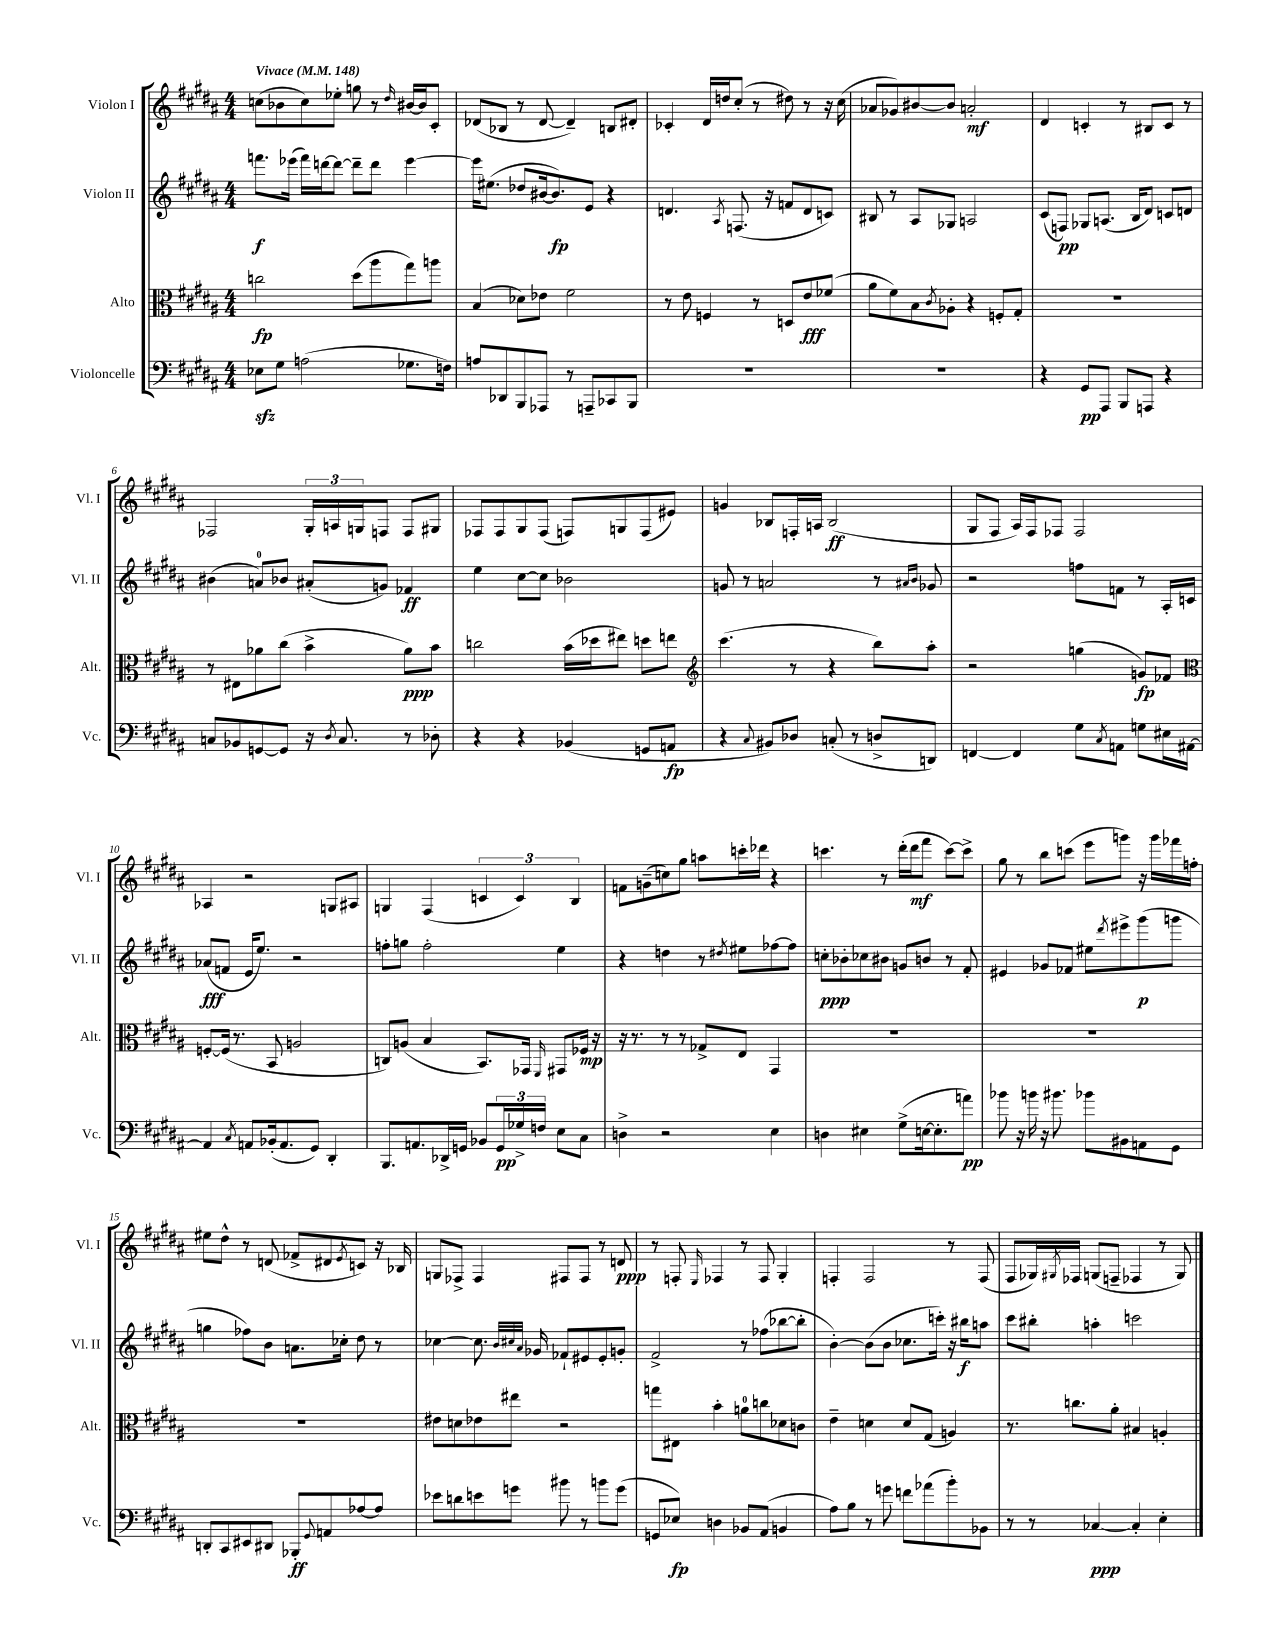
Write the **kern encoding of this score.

**kern	**kern	**kern	**kern
*staff4	*staff3	*staff2	*staff1
*clefF4	*clefC3	*clefG2	*clefG2
*k[f#c#g#d#a#]	*k[f#c#g#d#a#]	*k[f#c#g#d#a#]	*k[f#c#g#d#a#]
*M4/4	*M4/4	*M4/4	*M4/4
*MM148	*MM148	*MM148	*MM148
8E-	2cc	8.fff	(8cc
8G#	.	.	8b-
.	.	(16eee-	.
(2A	.	16fff)	8cc)
.	.	[16ddd	.
.	.	8ddd_	8ee-'
.	(8dd#	8ddd~]	8gg
.	8aa#	8ddd	8r
.	.	.	16qqdd#
8.G-	8gg#)	[4eee-	[16b#
.	.	.	16b#]
.	8aa	.	8c#'
16F)	.	.	.
=	=	=	=
8A	(4B	16eee-]	(8d-
.	.	(8.ee#	.
8DD-	.	.	8B-
8BBB	8d-)	8dd-	8r
8AAA-	8e-	[16b#	[8d-
.	.	8.b#])	.
8r	2f#	.	4d-~])
8AAA~	.	8e	.
8CC-	.	4r	8B
8BBB	.	.	8d#'
=	=	=	=
1r	8r	4.d	4c-'
.	8e	.	.
.	4F	.	16d#
.	.	.	16dd
.	.	8qA#	.
.	.	(8.F	(8cc#'
.	8r	.	8r
.	.	16r	.
.	8D	8f	8dd#)
.	8e	8d	8r
.	(8f-	8c)	16r
.	.	.	(16cc#
=	=	=	=
1r	8a#	8B#	8a-
.	8f#)	8r	8g-)
.	8B	8A#	[8b#
.	8qc#	.	.
.	8A-'	8G-	8b#]
.	4r	2A	2a'
.	8F'	.	.
.	8G#'	.	.
=	=	=	=
4r	1r	(8c#	4d#
.	.	8F)	.
8GG#	.	8G-	4c'
8AAA#	.	(8.A	.
8BBB	.	.	8r
.	.	16B	.
8AAA	.	8d#)	8B#
4r	.	8c	8c
.	.	8d	8r
=	=	=	=
8C	8r	(4b#	2F-
8BB-	8E#	.	.
[8GG	8a-	8a)	.
8GG]	(8cc#	8b-	.
16r	4b^	(8a#'	24G#'
.	.	.	24A
8qD#	.	.	.
8.C	.	.	.
.	.	.	24G
.	.	8g)	8F
8r	8a-)	4f-	8F
8D-'	8b	.	8G#
=	=	=	=
4r	2cc	4ee	8F-
.	.	.	8F-
4r	.	[8cc#	8G#
.	.	8cc#]	(8F-
(4BB-	(16b	2b-	8F)
.	16dd-	.	.
.	8ee#)	.	8G
8GG	8dd	.	(8F
8AA	8ee	.	8e#)
=	=	=	=
*	*clefG2	*	*
4r	(4.ccc#	8g	4g
.	.	8r	.
8qqC#	.	.	.
8BB#)	.	2a	8B-
8D-	8r	.	16F'
.	.	.	16A
(8C'	4r	.	(2B-
8r	.	.	.
8D^	8bb)	8r	.
.	.	16qqa#	.
.	.	16qqb	.
8DD)	8aa#'	8g-	.
=	=	=	=
[4FF	2r	2r	8G#
.	.	.	8F#
4FF]	.	.	16A#)
.	.	.	16F#
.	.	.	8F-
8G#	(4gg	8ff	2F-
8qC#	.	.	.
8AA	.	8f	.
8G	8g)	8r	.
16E#	8f-	16A#'	.
[16AA#	.	16c	.
=	=	=	=
*	*clefC3	*	*
4AA#]	[8F'	(8a-	4A-
.	(16F]	8f	.
.	8.r	.	.
8qC#	.	.	.
8AA	.	16e	2r
.	.	8.ee)	.
(16BB-'	8BB	.	.
8.AA	.	.	.
.	2A	2r	.
8GG#)	.	.	.
4DD#'	.	.	8G
.	.	.	8A#
=	=	=	=
8.BBB	8C)	8ff'	4G
.	(8A	8gg	.
8.AA	.	.	.
.	4B	2ff'	(4F#
16DD-^	.	.	.
16GG	.	.	.
8BB-	8.BB)	.	6c
24GG	.	.	.
24G-^	.	.	6c)
.	16GG-	.	.
24F	.	.	.
.	16qqFF#	.	.
8E	8GG#	4ee	.
.	.	.	6B
8C#	16F-	.	.
.	16r	.	.
=	=	=	=
4D^	16r	4r	8f
.	8.r	.	.
.	.	.	(8g~
2r	8r	4dd	8cc)
.	8r	.	8gg#
.	8G-^	8r	8aa
.	.	8qdd#	.
.	8E	8ee#	16ccc'
.	.	.	16ddd-
4E	4GG#	[8ff-	4r
.	.	8ff-]	.
=	=	=	=
4D	1r	8cc'	4.ccc
.	.	8b-'	.
4E#	.	8cc-	.
.	.	8b#	8r
(8G#^	.	8g	(16ddd#'
.	.	.	16ddd#
[16E	.	8b	8fff#
8.E']	.	.	.
.	.	8r	[8ccc)
8a)	.	8f#'	8ccc^]
=	=	=	=
8b-	1r	4e#	8gg#
16r	.	.	8r
16b	.	.	.
16r	.	8g-	8bb
8.b#	.	.	.
.	.	8f-	(8ccc
8b-	.	8ee#	8eee
.	.	8qddd#	.
8BB#	.	8eee#^	8ggg)
8AA	.	(8ggg#	16r
.	.	.	16ggg
8GG#	.	8ggg	16fff-
.	.	.	16ff'
=	=	=	=
8DD'	1r	4gg	8ee#
8CC#	.	.	8dd#^^
8EE#	.	8ff-)	8r
8DD#	.	8b	(8d
8BBB-'	.	8.a	8f-^
8qqGG#	.	.	.
8AA	.	.	8d#
.	.	16cc-'	.
.	.	.	8qe
[8A-	.	8dd#	8c)
8A-]	.	8r	16r
.	.	.	16B-
=	=	=	=
8e-	8e#	[4cc-	8G
8d	8d	.	8F-^
8e	8e-	8.cc-]	4F-
8g	8ee#	.	.
.	.	32qqb	.
.	.	32qqcc#	.
.	.	32qqa#	.
.	.	16g-	.
8b#	2r	8f-`	8F#
8r	.	8e#	8F#
8b	.	8e#'	8r
(8g	.	8g'	8d
=	=	=	=
8GG	8gg	2f#^	8r
8E-)	8E#	.	8F'
.	.	.	16qqE
4D	4b'	.	4F-
8BB-	8a	8r	8r
(8AA#	8cc	(8ff-	8F-
4BB	8d-	[8bb-	4G#'
.	8c	8bb-']	.
=	=	=	=
8A#)	4e~	[4b')	4F'
8B	.	.	.
8r	4d	(8b]	2F
8g	.	8b	.
8f	8d	8.cc-	.
(8a-	(8G#	.	.
.	.	16ccc')	.
8b')	4A)	16r	8r
.	.	16bb#	.
8BB-	.	8aa	(8F
=	=	=	=
8r	8.r	8ccc#	8F#
8r	.	8bb#'	16G-)
.	.	.	8qG#
.	8.cc	.	16F-
[4C-	.	4aa'	(8G
.	8a#'	.	8F~
4C-']	4B#	2ccc	4F-
4E'	4A'	.	8r
.	.	.	8G)
==	==	==	==
*-	*-	*-	*-
